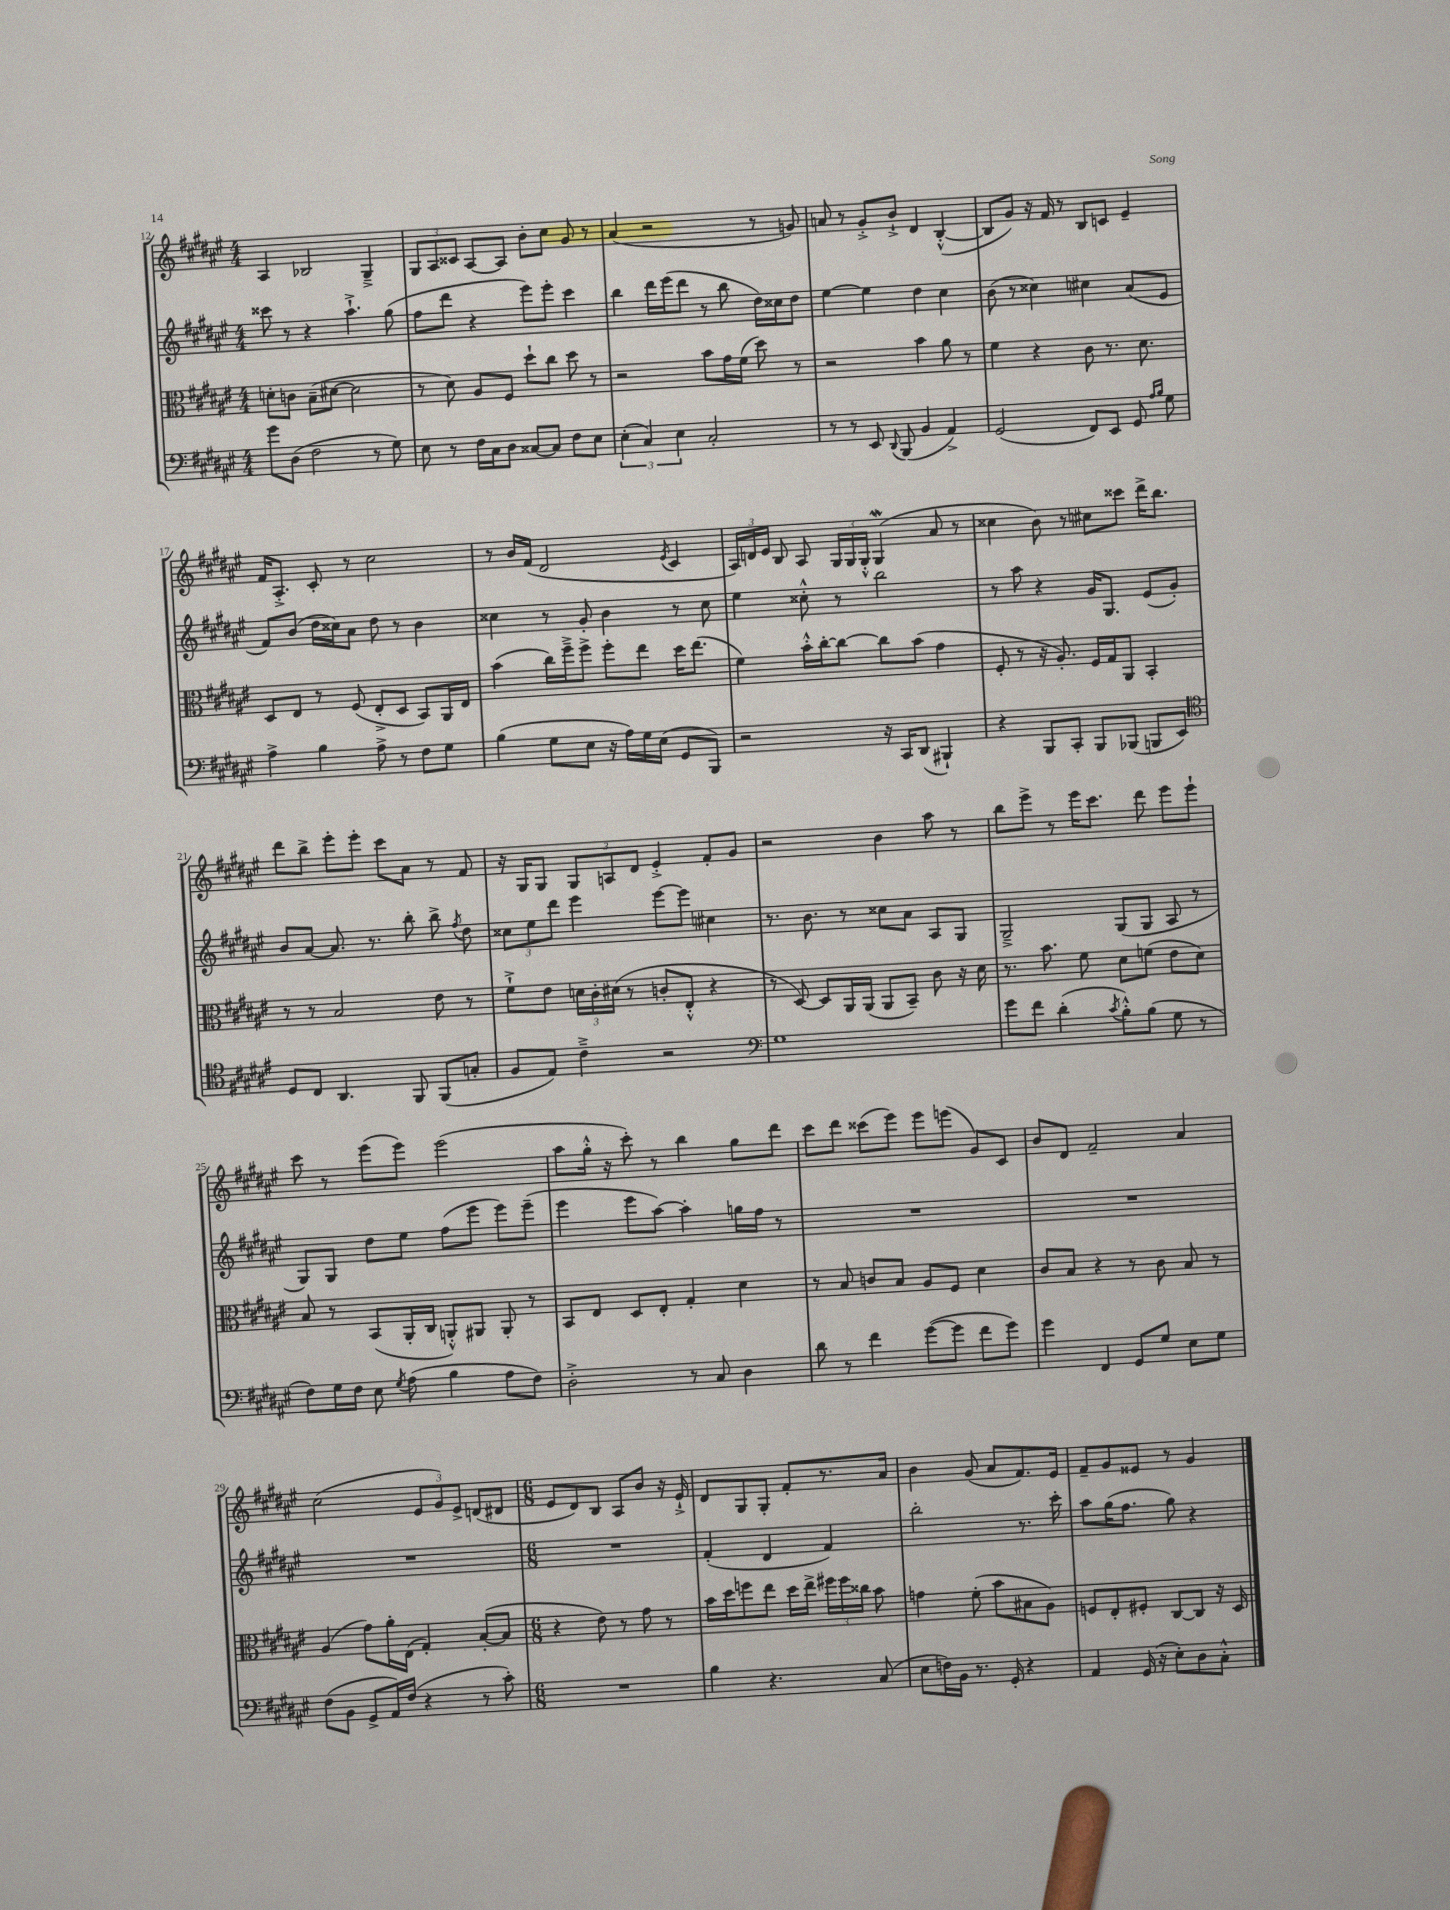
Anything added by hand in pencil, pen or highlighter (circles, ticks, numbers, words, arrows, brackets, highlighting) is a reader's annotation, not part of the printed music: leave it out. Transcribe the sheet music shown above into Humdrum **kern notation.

**kern	**kern	**kern	**kern
*staff4	*staff3	*staff2	*staff1
*clefF4	*clefC3	*clefG2	*clefG2
*k[f#c#g#d#a#e#]	*k[f#c#g#d#a#e#]	*k[f#c#g#d#a#e#]	*k[f#c#g#d#a#e#]
*M4/4	*M4/4	*M4/4	*M4/4
8g#\L	8d'\L	8ccc##\	4A#/
(8D#\J	8c\J	8r	.
2F#\	(8B~\L	4r	2B-/
.	[8d#\J	.	.
.	2d#\]	4.aa#`^\	.
8r	.	.	4G#~^/
8G#\)	.	(8gg#\	.
=	=	=	=
8E#\	8r	8ff#\L	12G#/L
.	.	.	12A#/
8r	8d#\)	8ddd#\J	.
.	.	.	12c##/J
16F#\LL	8A#/L	4r	[8A#/L
16C#\J	.	.	.
8D#\J	8F#/J	.	8A#/]J
[8C##/L	8dd#`\L	8eee#\L)	8b'\L
8C##/]J	8cc#\J	8eee#'\J	8cc#\J
8F#\L	8dd#\	4ccc#\	8g#/
8E#\J	8r	.	8r
=	=	=	=
(6E#'\	2r	4bb\	(4a#/
6C#/)	.	.	.
.	.	16ddd#\LL	2r
.	.	(16eee#\J	.
6E#\	.	.	.
.	.	8ddd#\J	.
2C#'/	8b\L	8r	.
.	16g#\L	8bb\	.
.	(16f#\JJ	.	.
.	8dd#\)	16dd#\LL)	8r
.	.	16cc##\J	.
.	8r	8dd#\J	8g/)
=	=	=	=
8r	2r	[4ee#\	8a/
8r	.	.	8r
8EE#/	.	4ee#\]	8g#'^/L
8qqDD#/	.	.	.
(8BBB/	.	.	8b`^/J
4BB/	4b\	4dd#\	4d#/
4AA#^/)	8a#\	4cc#\	([4B'^^/
.	8r	.	.
=	=	=	=
(2GG#/	4f#\	(8b\	8B/]L
.	.	8r	8g#/J)
.	4r	4cc##\)	16r
.	.	.	16f#/
.	.	.	8r
8FF#/L)	8c#\	4cc#\	8B/L
8EE#/J	8.r	.	8c/J
8GG#/	.	(8a#/L	4e#~/
.	8.d#\	.	.
16qqA#/LL	.	.	.
16qqB/JJ	.	.	.
8G#\	.	8e#/J	.
=	=	=	=
4A#^\	8D#/L	8f#/L)	16f#/LK
.	.	.	8.A#'^/J
.	8E#/J	(8b/J	.
4B\	8r	16dd#\LL	8c#'/
.	.	16cc##\J)	.
.	(8F#/	8a#\J	8r
8A#^\	8E#'^/L	8dd#\	2cc#\
8r	8D#/J	8r	.
8F#\L	8BB/L)	4b\	.
8G#\J	16AA#/L	.	.
.	16E#/JJ	.	.
=	=	=	=
(4B\	(4b\	4cc##\	8r
.	.	.	16b/LL
.	.	.	(16f#/JJ
8G#\L	16cc#\LL)	8r	2d#/
.	16ff#~^\J	.	.
8E#\J	8ff#^\J	8g#'/	.
16r	8ff#'\L	4b\	.
16A#\LL)	.	.	.
16G#\	8ee#\J	.	.
(16E#\JJ	.	.	.
.	.	.	8qe#/
8GG#/L	16dd#\LK	8r	4c#/
.	(8.ee#\J	.	.
8BBB/J)	.	8cc##\	.
=	=	=	=
2r	4f#\)	4ee#\	24A#/LL)
.	.	.	24d/
.	.	.	24e#/JJ
.	.	.	8B/
.	16b'^^\LL	8cc##'^^\	8A#/
.	[16cc#'\J	.	.
.	8cc#\_J	8r	24G#/LL
.	.	.	24G#/
.	.	.	24G#'^^/JJ
16r	8cc#\]L	2bb\	(4G#/
16CC#/LK	.	.	.
(8DD#/J	(8b\J	.	.
4BBB#`/)	4g#\	.	8a#/
.	.	.	8r
=	=	=	=
4r	8F#'/	8r	4cc##\
.	8r	8aa#\	.
8BBB/L	16r	4r	8b\)
.	8.A#'/)	.	.
8CC#'/J	.	.	8r
8BBB/L	16F#/LL	16g#/LK	8cc#\L
.	16G#/J	8.G#/J	.
(8BBB-/J	8AA#/J	.	8ccc##\J
8BBB/L	4BB'/	(8e#/L	16ddd#^\LK
.	.	.	8.bb\J
8EE#/J)	.	8g#'/J)	.
=	=	=	=
*clefC4	*	*	*
8D#/L	8r	8b/L	8ddd#\L
8C#/J	8r	[8a#/J	8bb^\J
4.AA#/	2B/	8.a#/]	8eee#'\L
.	.	.	8eee#'\J
.	.	8.r	.
.	.	.	8ccc#\L
8FF#/	.	8bb'\	8a#\J
(8FF#/L	8e#\	8bb^\	8r
.	.	8qff#/	.
8G'/J	8r	8dd#\	8f#/
=	=	=	=
8F#/L	8f#`^\L	12cc##\L	16r
.	.	.	16G#/LK
.	.	12ee#\	.
8E#/J)	8e#\J	.	8G#/J
.	.	12ddd#\J	.
4c#~^\	24d\LL	4eee#\	12G#/L
.	24c#'\	.	.
.	(24d#\JJ	.	12A/
.	8r	.	.
.	.	.	12d#/J
2r	8c'/L	[8eee#\L	4e#'^/
.	8E#'^^/J	8eee#\]J	.
.	4r	4cc#\	8f#'/L
.	.	.	8g#/J
=	=	=	=
*clefF4	*	*	*
1G#	8r	8.r	2r
.	[8D#/)	.	.
.	.	8.b\	.
.	8D#/]L	.	.
.	16AA#/L	8r	.
.	(16AA#/JJ	.	.
.	8AA#/L	8cc##\L	4b\
.	8BB~/J)	8a#\J	.
.	8c#\	8A#/L	8aa#\
.	16r	8G#/J	8r
.	16d#\	.	.
=	=	=	=
8g#\L	8.r	2G#~^/	8bb\L
8f#\J	.	.	8eee#^\J
.	8.b\	.	.
(4d#'\	.	.	8r
.	8f#\	.	16eee#\LK
.	.	.	8.ccc#\J
8qc#/	.	.	.
8B'^^\L)	8d#\L	(8G#/L	.
(8B\J	(8f\J	8G#/J	8ddd#\
8G#\	8e#\L	8A#/	8eee#\L
8r	8d#\J)	8r	8eee#`\J
=	=	=	=
8F#\L)	8B/	8G#/L)	8ccc#\
16G#\L	8r	8G#/J	8r
16F#\JJ	.	.	.
8E#\	(8BB/L	8dd#\L	(8eee#\L
8qG#/	.	.	.
(8A#\	16AA#'/L	8ee#\J	8eee#\J)
.	16C#/JJ	.	.
4B\	8AA'^^/L)	(8ff#\L	(2eee#\
.	8AA#/J	8eee#\J	.
8A#\L	8AA#'/	8eee#\L)	.
8F#\J)	8r	(8eee#~\J	.
=	=	=	=
2D#'^\	8BB/L	4eee#\	8aa#\L
.	8E#/J	.	16gg#'^^\Jk
.	.	.	16r
.	8D#/L	8eee#\L	8ccc#'\)
.	8E#'/J	[8aa#\J)	8r
8r	4G#'/	4aa#'\]	4bb\
8C#/	.	.	.
4D#\	4d#\	16gg\LL	8gg#\L
.	.	16ff#\JJ	.
.	.	8r	8ddd#\J
=	=	=	=
8d#\	8r	1r	8ccc#\L
8r	8B/	.	8ddd#\J
4f#\	8c/L	.	(8ccc##\L
.	8B/J	.	8eee#\J)
([8g#\L	8A#/L	.	8eee#\L
8g#\]J	8F#/J	.	(8eee\J
8f#\L	4d#\	.	8g#/L)
8g#\J)	.	.	8c#/J
=	=	=	=
4g#\	8c#/L	1r	8b/L
.	8B/J	.	8d#/J
4FF#/	4r	.	2f#~/
8GG#/L	8r	.	.
8G#/J	8c#\	.	.
8E#\L	8B/	.	4a#/
8G#\J	8r	.	.
=	=	=	=
(8F#\L	(4A#/	1r	(2cc#\
8BB\J	.	.	.
8GG#^/L	8g#\L)	.	.
16AA#/L)	16a#'\L	.	.
(16F#/JJ	(16E#\JJ	.	.
4r	4G#'/)	.	12e#/L
.	.	.	12g#/)
.	.	.	12e#^/J
8r	([8B'/L	.	(8d/L
8c#'\)	8B/]J	.	8d#/J
=	=	=	=
*M6/8	*M6/8	*M6/8	*M6/8
2.r	4r	2.r	8e#/L
.	.	.	8d#/)
.	8e#\)	.	8B/J
.	8r	.	8A#/L
.	8g#\	.	8b/J
.	8r	.	16r
.	.	.	16e#`^/
=	=	=	=
4B\	16b\LL	(4f#'/	8d#/L
.	16dd#\J	.	.
.	8ff\	.	8G#/
4.r	8ee#\J	4d#/	8G#'/J
.	16dd#\LL	.	8f#'/L
.	16ee#^\JJ	.	.
.	24ff#\LL	4f#/)	8.r
.	24ff#\	.	.
.	24cc##\JJ	.	.
(8C#/	8b\	.	.
.	.	.	16a#/Jk
=	=	=	=
8E#\L	4g\	2bb'\	4b\
16F\L)	.	.	.
16BB\JJ	.	.	.
8.r	(8f#'\	.	(8g#/
.	8b\L	.	8a#/L
16GG#'/	.	.	.
4r	8B#\	8.r	8.f#/)
.	8A#\J)	.	.
.	.	16ccc#'\	16e#/Jk
=	=	=	=
4AA#/	8F/L	8aa#\L	8f#~/L
.	8E#'/	(16gg#\K	8g#/
.	.	8.ff#\J	.
(16GG#/	8F#'/J	.	8e##/J
16r	.	.	.
8E#'\L)	[8C#/L	8gg#\)	8r
8D#\	8C#/]J	4r	4g#/
8C#'^^\J	16r	.	.
.	16D#/	.	.
==	==	==	==
*-	*-	*-	*-
